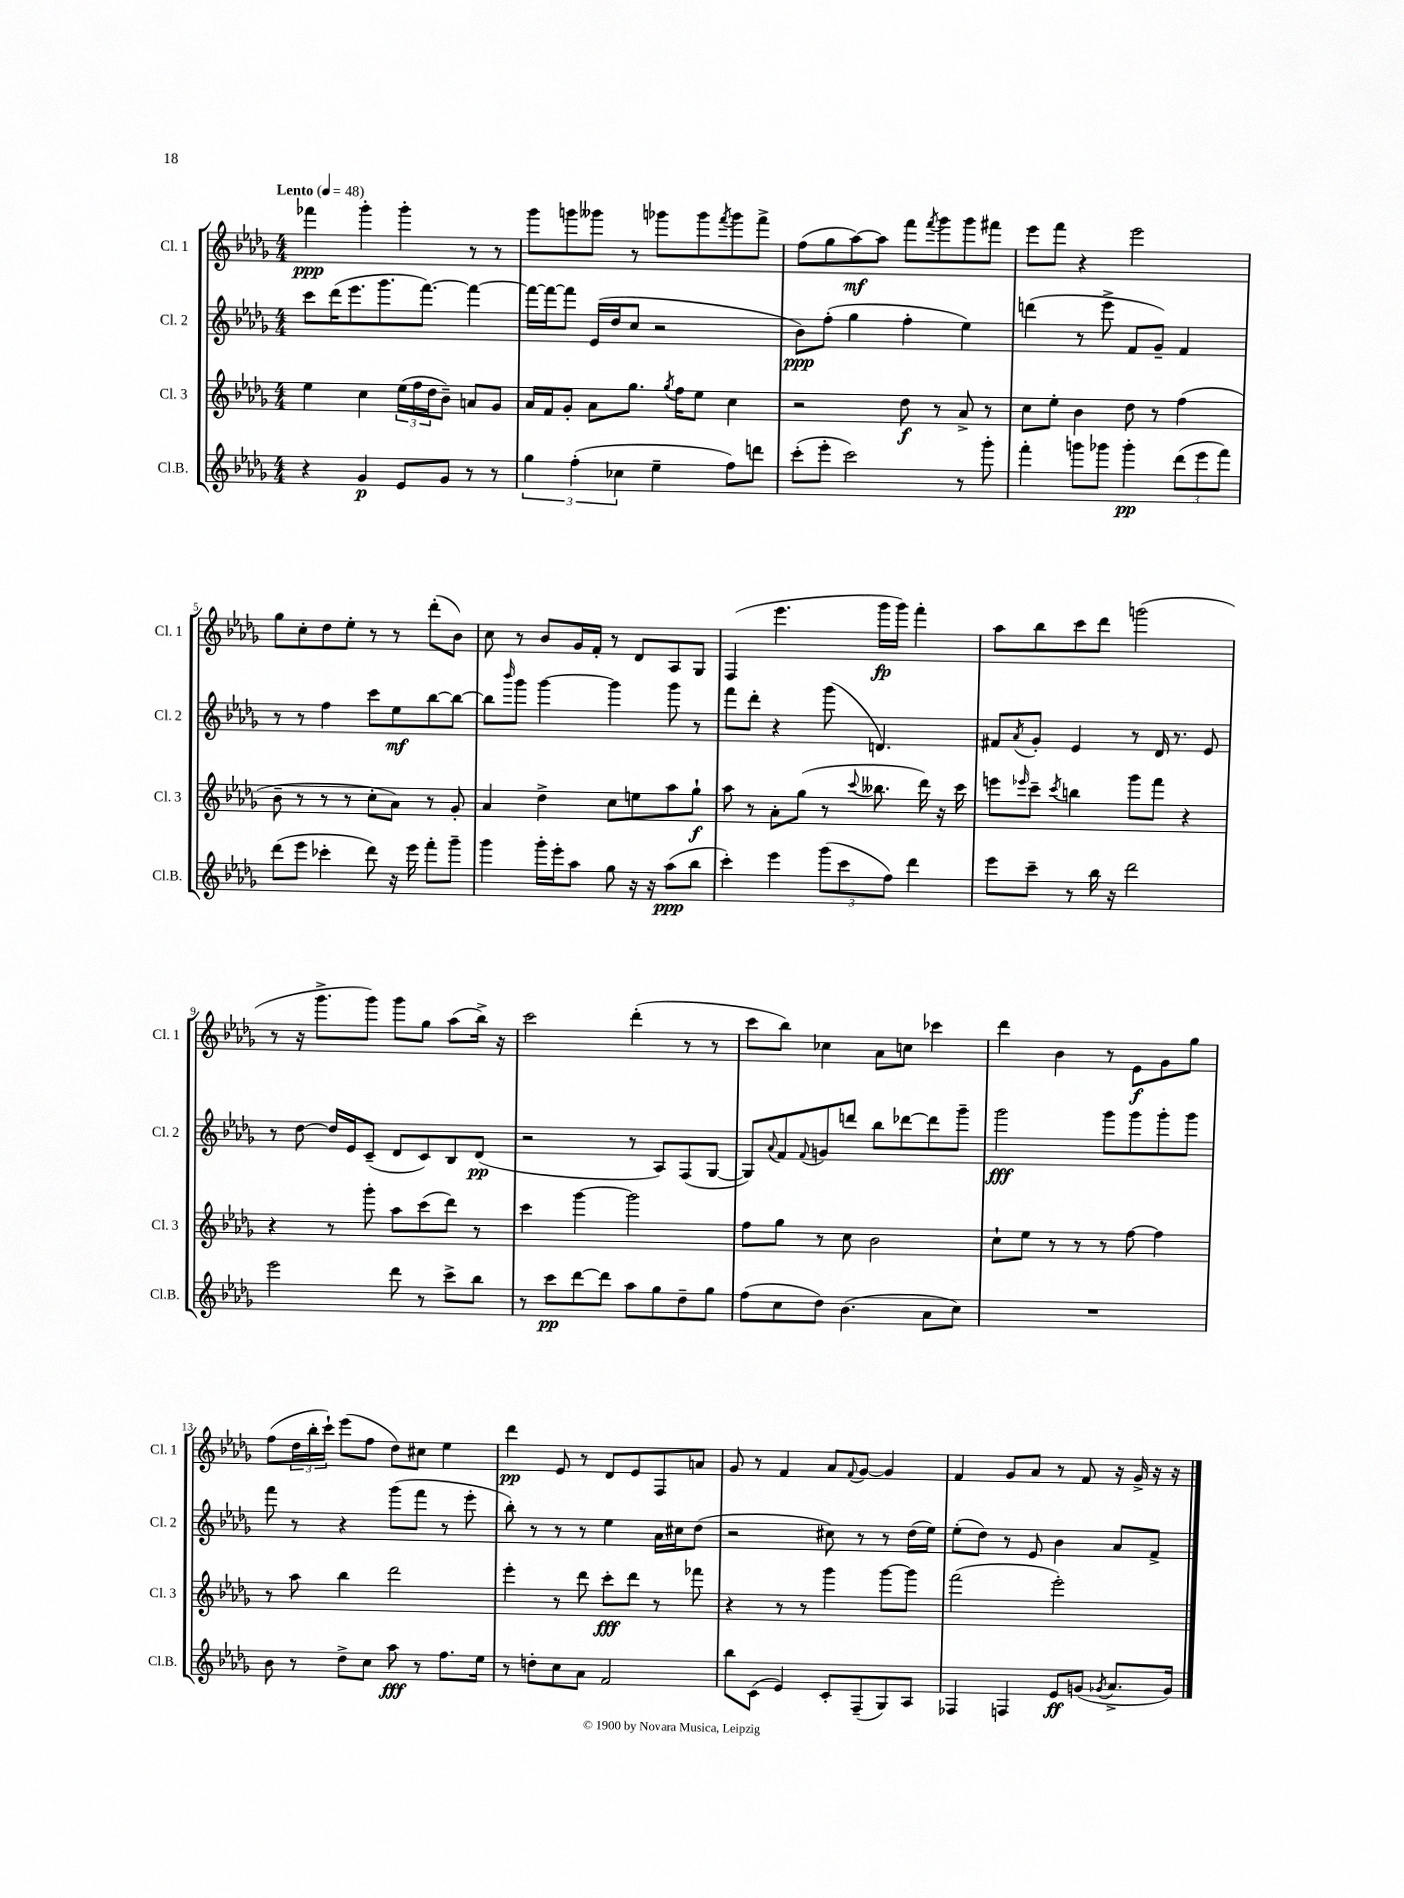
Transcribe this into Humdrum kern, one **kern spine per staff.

**kern	**dynam	**kern	**dynam	**kern	**dynam	**kern	**dynam
*part4	*part4	*part3	*part3	*part2	*part2	*part1	*part1
*staff4	*staff4	*staff3	*staff3	*staff2	*staff2	*staff1	*staff1
*I"Cl.B.	*	*I"Cl. 3	*	*I"Cl. 2	*	*I"Cl. 1	*
*I'Cl.B.	*	*I'Cl. 3	*	*I'Cl. 2	*	*I'Cl. 1	*
*clefG2	*	*clefG2	*	*clefG2	*	*clefG2	*
*k[b-e-a-d-g-]	*	*k[b-e-a-d-g-]	*	*k[b-e-a-d-g-]	*	*k[b-e-a-d-g-]	*
*M4/4	*	*M4/4	*	*M4/4	*	*M4/4	*
*MM48	*	*MM48	*	*MM48	*	*MM48	*
=1	=1	=1	=1	=1	=1	=1	=1
!	!	!	!	!	!	!LO:TX:a:B:t=Lento	!
4r	.	4ee-\	.	8ccc\L	.	4fff-X\	ppp
.	.	.	.	(16ddd-\K	.	.	.
.	.	.	.	8.eee-\	.	.	.
4g-/	p	4cc\	.	.	.	4ggg-'\	.
.	.	.	.	8.ggg-\	.	.	.
8e-/L	.	(24ee-\LL	.	.	.	4ggg-'\	.
.	.	24ff\	.	.	.	.	.
.	.	.	.	[8.fff\J)	.	.	.
.	.	24dd-\J	.	.	.	.	.
8g-/J	.	8b-~\J)	.	.	.	.	.
8r	.	8an/L	.	4fff\_	.	8r	.
8r	.	8g-/J	.	.	.	8r	.
=2	=2	=2	=2	=2	=2	=2	=2
6gg-\	.	16a-/LL	.	16fff\LL_	.	8ggg-\L	.
.	.	16f/J	.	16fff\J_	.	.	.
.	.	8g-'/J	.	8fff\J]	.	8gggn\	.
(6ff'\	.	.	.	.	.	.	.
.	.	8a-\L	.	(16e-/LL	.	8ggg--X\J	.
.	.	.	.	16dd-/J	.	.	.
6cc-X\	.	.	.	.	.	.	.
.	.	8.gg-\J	.	8cc/J	.	8r	.
4ee-~\	.	.	.	2r	.	8ggg-X\L	.
.	.	8qgg-/	.	.	.	.	.
.	.	16ff\KL	.	.	.	.	.
.	.	8ee-\J	.	.	.	8ggg-\	.
.	.	.	.	.	.	8qfff/	.
8ff\L)	.	4cc\	.	.	.	8ggg-\	.
8dddn\J	.	.	.	.	.	8fff^\J	.
=3	=3	=3	=3	=3	=3	=3	=3
(8ccc'\L	.	2r	.	8b-\L)	ppp	(8ff\L	.
8eee-'\J	.	.	.	(8ff'\J	.	8gg-\	.
2ccc\)	.	.	.	4gg-\	.	[8aa-\)	mf
.	.	.	.	.	.	8aa-\J]	.
.	.	8dd-\	f	4ff'\	.	8fff\L	.
.	.	.	.	.	.	8qfff/	.
.	.	8r	.	.	.	8ggg-\	.
8r	.	8a-^/	.	4ee-\)	.	8ggg-\	.
8ggg-'\	.	8r	.	.	.	8fff#X\J	.
=4	=4	=4	=4	=4	=4	=4	=4
4fff'\	.	8cc\L	.	(4dddn\	.	8eee-\L	.
.	.	8ee-'\J	.	.	.	8fff\J	.
8gggn\L	.	4b-\	.	8r	.	4r	.
8ggg-X\J	.	.	.	8eee-^\	.	.	.
4ggg-'\	pp	8dd-\	.	8f/L	.	2eee-\	.
.	.	8r	.	8g-~/J)	.	.	.
(12ddd-\L	.	(4ff\	.	4f/	.	.	.
12eee-\	.	.	.	.	.	.	.
12fff\J)	.	.	.	.	.	.	.
!!LO:LB:g=z
=5	=5	=5	=5	=5	=5	=5	=5
(8ddd-\L	.	8b-~\	.	8r	.	8gg-\L	.
8eee-\J	.	8r	.	8r	.	8cc'\	.
4ccc-X'\	.	8r	.	4ff\	.	8dd-\	.
.	.	8r	.	.	.	8ee-'\J	.
8ddd-\)	.	8cc'\L	.	8ccc\L	.	8r	.
16r	.	8a-\J)	.	8ee-\	mf	8r	.
16eee-\	.	.	.	.	.	.	.
8fff'\L	.	8r	.	[8bb-\	.	(8ddd-'\L	.
8ggg-~\J	.	8g-'/	.	8bb-\J_	.	8b-\J)	.
=6	=6	=6	=6	=6	=6	=6	=6
4ggg-\	.	4a-/	.	8bb-\L]	.	8cc\	.
.	.	.	.	16qqbbb-/	.	.	.
.	.	.	.	8ggg-\J	.	8r	.
16ggg-'\LL	.	4dd-^\	.	[4ggg-\	.	8b-/L	.
16eee-'\J	.	.	.	.	.	.	.
8aa-\J	.	.	.	.	.	16g-/L	.
.	.	.	.	.	.	16f'/JJ	.
8gg-\	.	8cc\L	.	4ggg-\]	.	8r	.
16r	.	8een\	.	.	.	8d-/L	.
16r	.	.	.	.	.	.	.
(8aa-\L	ppp	8aa-\	.	8ggg-\	.	8A-/	.
8bb-\J	.	8gg-`\J	f	8r	.	8G-/J	.
=7	=7	=7	=7	=7	=7	=7	=7
4ccc'\)	.	8aa-\	.	8fff\L	.	(4F/	.
.	.	8r	.	8ddd-'\J	.	.	.
4eee-\	.	8a-'\L	.	4r	.	4.eee-\	.
.	.	(8gg-\J	.	.	.	.	.
(12ggg-\L	.	8r	.	(8ggg-\	.	.	.
12ccc\	.	.	.	.	.	.	.
.	.	8qqccc/	.	.	.	.	.
.	.	8.bb--X\	.	4.dn/)	.	16ggg-\LL	fp
12ff\J)	.	.	.	.	.	.	.
.	.	.	.	.	.	16ggg-\JJ)	.
4ddd-\	.	.	.	.	.	4fff'\	.
.	.	16ddd-\)	.	.	.	.	.
.	.	16r	.	.	.	.	.
.	.	16ccc\	.	.	.	.	.
=8	=8	=8	=8	=8	=8	=8	=8
8eee-\L	.	8eeen\L	.	8f#X/L	.	8aa-\L	.
.	.	16qqeee-X/	.	8qa-/	.	.	.
8ccc~\J	.	8ccc~\J	.	8g-'/J	.	8bb-\	.
.	.	8qccc/	.	.	.	.	.
8r	.	4bbn\	.	4e-/	.	8ccc\	.
16bb-\	.	.	.	.	.	8ddd-\J	.
16r	.	.	.	.	.	.	.
2ddd-\	.	8ggg-\L	.	8r	.	(2gggn\	.
.	.	8fff\J	.	16d-/	.	.	.
.	.	.	.	8.r	.	.	.
.	.	4r	.	.	.	.	.
.	.	.	.	8e-/	.	.	.
!!LO:LB:g=z
=9	=9	=9	=9	=9	=9	=9	=9
2eee-\	.	4r	.	8r	.	8r	.
.	.	.	.	[8dd-\	.	16r	.
.	.	.	.	.	.	8.ggg-^\L	.
.	.	8r	.	16dd-/LL]	.	.	.
.	.	.	.	16e-/J	.	.	.
.	.	8ggg-'\	.	(8c~/J	.	8ggg-\J)	.
8ddd-\	.	8aa-\L	.	8d-/L	.	8ggg-\L	.
8r	.	(8ccc\	.	8c/)	.	8gg-\J	.
8ccc^\L	.	8ddd-\J)	.	8B-/	.	(8aa-\L	.
8bb-\J	.	8r	.	(8d-/J	pp	16bb-^\Jk)	.
.	.	.	.	.	.	16r	.
=10	=10	=10	=10	=10	=10	=10	=10
8r	.	4ccc\	.	2r	.	2ccc\	.
8ccc\L	pp	.	.	.	.	.	.
[8ddd-\	.	[4ggg-\	.	.	.	.	.
8ddd-\J]	.	.	.	.	.	.	.
8aa-\L	.	2ggg-\]	.	8r	.	(4ddd-'\	.
8gg-\	.	.	.	8A-/L)	.	.	.
8dd-~\	.	.	.	(8F/	.	8r	.
8gg-\J	.	.	.	[8G-/J	.	8r	.
=11	=11	=11	=11	=11	=11	=11	=11
(8ff\L	.	8ff\L	.	8G-/L])	.	8ccc\L	.
.	.	.	.	8qqa-/	.	.	.
8cc\	.	8gg-\J	.	8f/	.	8bb-\J)	.
.	.	.	.	8qqf/	.	.	.
8dd-\J)	.	8r	.	8gn/	.	4cc-X\	.
(4.b-\	.	8cc\	.	8dddn/J	.	.	.
.	.	2b-\	.	8bb-\L	.	8a-\L	.
.	.	.	.	[8ddd-X\	.	8ccn\J	.
8a-\L	.	.	.	8ddd-\]	.	4ccc-X\	.
8cc\J)	.	.	.	8ggg-~\J	.	.	.
=12	=12	=12	=12	=12	=12	=12	=12
1r	.	8cc`\L	.	2ggg-\	fff	4ddd-\	.
.	.	8ee-\J	.	.	.	.	.
.	.	8r	.	.	.	4b-\	.
.	.	8r	.	.	.	.	.
.	.	8r	.	8ggg-\L	.	8r	.
.	.	[8ff\	.	8ggg-\	.	8e-\L	f
.	.	4ff\]	.	8ggg-'\	.	8g-\	.
.	.	.	.	8ggg-\J	.	8gg-\J	.
!!LO:LB:g=z
=13	=13	=13	=13	=13	=13	=13	=13
8b-\	.	8r	.	8fff\	.	(8ff\L	.
8r	.	8aa-\	.	8r	.	24dd-\L	.
.	.	.	.	.	.	24bb-'\	.
.	.	.	.	.	.	24ccc`\JJ)	.
8dd-^\L	.	4bb-\	.	4r	.	(8eee-\L	.
8cc\J	.	.	.	.	.	8ff\J	.
8aa-\	fff	2ddd-\	.	(8ggg-\L	.	8dd-\L)	.
8r	.	.	.	8fff\J	.	8cc#X\J	.
8.ff\L	.	.	.	8r	.	4ee-\	.
.	.	.	.	8eee-'\	.	.	.
16ee-\Jk	.	.	.	.	.	.	.
=14	=14	=14	=14	=14	=14	=14	=14
8r	.	4eee-'\	.	8bb-'\)	.	4ddd-\	pp
8ddn'\L	.	.	.	8r	.	.	.
8cc\	.	8r	.	8r	.	8e-/	.
8a-\J	.	8ddd-\	.	8r	.	8r	.
2f/	.	8ccc'\L	fff	4ee-\	.	8d-/L	.
.	.	8ddd-\J	.	.	.	8e-/	.
.	.	8r	.	16a-\LL	.	8F/	.
.	.	.	.	16cc#X\J	.	.	.
.	.	8fff-X\	.	(8dd-\J	.	8an/J	.
=15	=15	=15	=15	=15	=15	=15	=15
8bb-\L	.	4r	.	2r	.	8g-/	.
(8c\J	.	.	.	.	.	8r	.
4e-/)	.	8r	.	.	.	4f/	.
.	.	8r	.	.	.	.	.
8c'/L	.	4ggg-\	.	8cc#X\)	.	8a-/L	.
.	.	.	.	.	.	8qqf/	.
(8F~/	.	.	.	8r	.	[8g-/J	.
8G-/)	.	[8ggg-\L	.	8r	.	4g-/]	.
8A-/J	.	8ggg-\J]	.	(16dd-\LL	.	.	.
.	.	.	.	16ee-\JJ)	.	.	.
=16	=16	=16	=16	=16	=16	=16	=16
4F-X/	.	(2fff\	.	(8ee-'\L	.	4f/	.
.	.	.	.	8dd-\J)	.	.	.
4Fn/	.	.	.	8r	.	8g-/L	.
.	.	.	.	8e-/	.	8a-/J	.
8e-/L	ff	2eee-'\)	.	4b-\	.	8r	.
(8gn/J	.	.	.	.	.	8f/	.
8qg-X/	.	.	.	.	.	.	.
8.a-^/L	.	.	.	8a-/L	.	16r	.
.	.	.	.	.	.	16g-^/	.
.	.	.	.	8f^/J	.	16r	.
16g-/Jk)	.	.	.	.	.	16r	.
==	==	==	==	==	==	==	==
*-	*-	*-	*-	*-	*-	*-	*-
